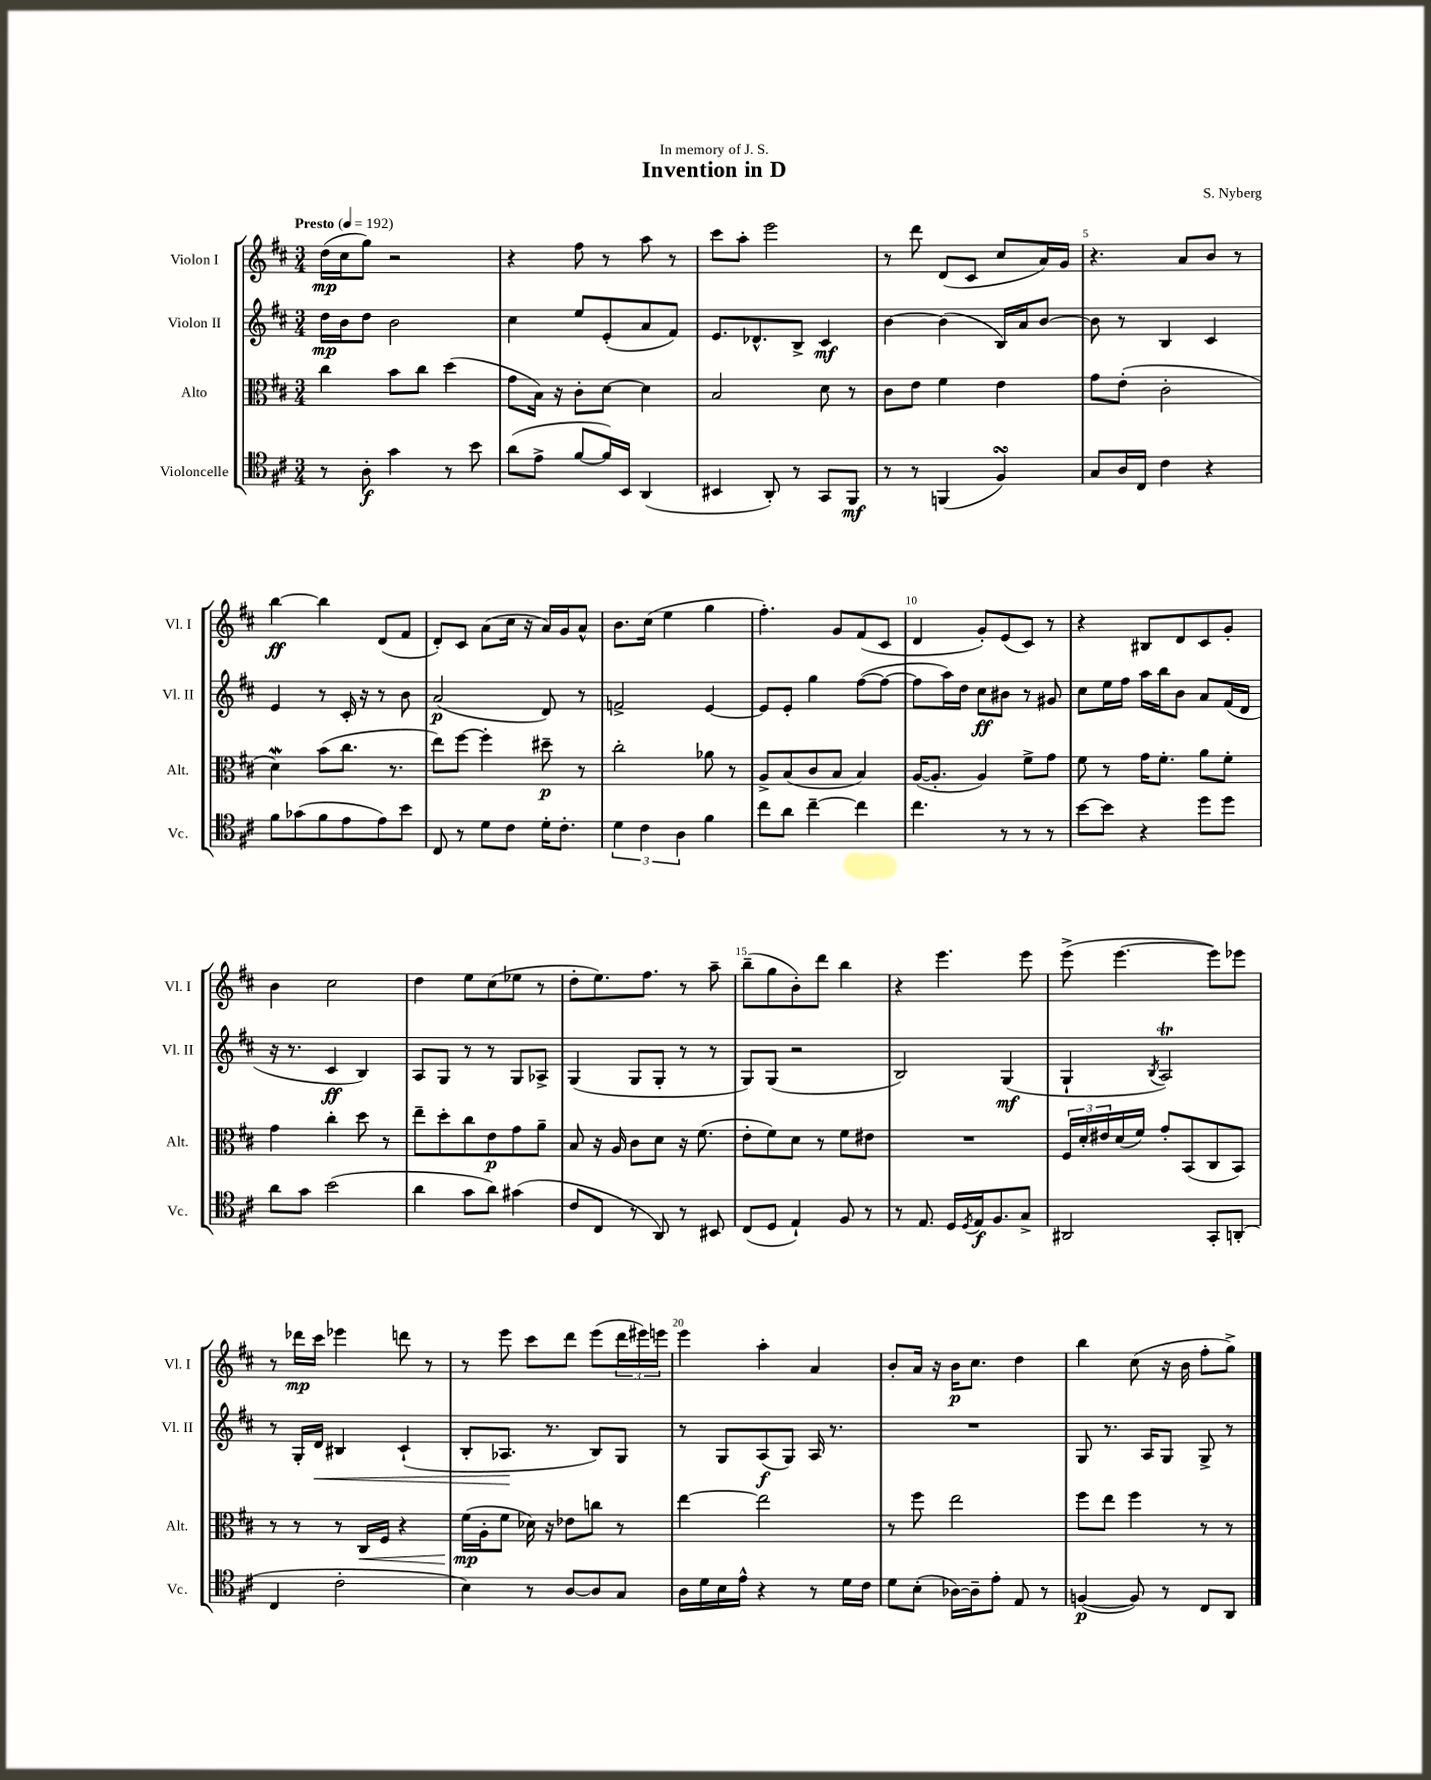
\header { title = "Invention in D" composer = "S. Nyberg" dedication = "In memory of J. S." }
<<
\new StaffGroup <<
\new Staff = "s0" \with { instrumentName = "Violon I" shortInstrumentName = "Vl. I" } {
    \clef treble \key d \major \numericTimeSignature \time 3/4 \tempo "Presto" 4 = 192
    d''16\mp( cis''16 g''8) r2 |
    r4 fis''8 r8 a''8 r8 |
    cis'''8 a''8-. e'''2 |
    r8 d'''8 d'8( cis'8 cis''8 a'16) g'16 |
    r4. a'8 b'8 r8 |
    b''4~\ff b''4 d'8( fis'8 |
    d'8-.) cis'8 a'8( cis''16 r16 a'16) g'16 a'8-^ |
    b'8. cis''16( e''4 g''4 |
    fis''4.-.) g'8 fis'8( cis'8 |
    d'4 g'8-.) e'8( cis'8) r8 |
    r4 bis8 d'8 cis'8 g'8-. |
    b'4 cis''2 |
    d''4 e''8 cis''8( ees''8 r8 |
    d''8-. e''8.) fis''8. r8 a''8-- |
    b''8--( g''8 b'8-.) d'''8 b''4 |
    r4 e'''4. e'''8 |
    e'''8->( e'''4.~ e'''8) ees'''8 |
    r8 des'''16\mp cis'''16 ees'''4 d'''8 r8 |
    r8 e'''8 cis'''8 d'''8 e'''8( \tuplet 3/2 { d'''16 eis'''16) e'''16 } |
    e'''4 a''4-. a'4 |
    b'8-. a'16 r16 b'16\p cis''8. d''4 |
    b''4 cis''8( r16 b'16 fis''8-. g''8->) \bar "|." |
}
\new Staff = "s1" \with { instrumentName = "Violon II" shortInstrumentName = "Vl. II" } {
    \clef treble \key d \major \numericTimeSignature \time 3/4
    d''16\mp b'16 d''8 b'2 |
    cis''4 e''8 e'8-.( a'8 fis'8) |
    e'8. des'8.-^ b8-> cis'4\mf |
    b'4~ b'4( b16) a'16 b'8~ |
    b'8 r8 b4 cis'4 |
    e'4 r8 cis'16-. r16 r8 b'8 |
    a'2\p( d'8) r8 |
    f'2-> e'4~ |
    e'8 e'8-. g''4 fis''8~( fis''8~ |
    fis''8 a''16) d''16 cis''8\ff bis'8 r8 gis'8 |
    cis''8 e''16 fis''16 a''16 b''16 b'8 a'8 fis'16( d'16 |
    r16 r8. cis'4\ff b4) |
    a8 g8 r8 r8 g8 aes8-> |
    g4( g8 g8-. r8 r8 |
    g8) g8( r2 |
    b2) g4\mf( |
    g4-! \acciaccatura { b8 } a2\trill) |
    r8 g16-. d'16\< bis4 cis'4-!( |
    b8-. aes8.\! r8. b8) g8 |
    r8 g8 a8\f( g8) a16 r8. |
    R2. |
    g8 r8. a16 g8 g8-> r8 \bar "|." |
}
\new Staff = "s2" \with { instrumentName = "Alto" shortInstrumentName = "Alt." } {
    \clef alto \key d \major \numericTimeSignature \time 3/4
    cis''4 b'8 cis''8 d''4( |
    g'8 b16) r16 cis'8-. d'8~ d'4 |
    b2 d'8 r8 |
    cis'8 e'8 fis'4 e'4 |
    g'8 e'8-.( cis'2-. |
    d'4\mordent) b'8( cis''8. r8. |
    e''8) fis''8~ fis''4-. dis''8--\p r8 |
    cis''2-. aes'8 r8 |
    a8-> b8( cis'8 b8 b4) |
    a16~( a8.-. a4) fis'8-> g'8 |
    fis'8 r8 g'16 fis'8.-. a'8 fis'8-. |
    g'4 cis''4-. d''8 r8 |
    e''8-- d''8-. cis''8 e'8\p g'8 a'8-- |
    b8 r16 a16 cis'8 d'8 r16 fis'8.( |
    e'8-. fis'8) d'8 r8 fis'8 eis'8 |
    R2. |
    \tuplet 3/2 { fis16 d'16-. eis'16 } d'16( fis'16) g'8-. b,8( cis8 b,8) |
    r8 r8 r8 cis16\< fis16 r4 |
    fis'16\mp\!( a16-. fis'8 des'16) r16 ees'8 c''8 r8 |
    e''4~ e''2 |
    r8 fis''8 e''2 |
    fis''8 e''8 fis''4 r8 r8 \bar "|." |
}
\new Staff = "s3" \with { instrumentName = "Violoncelle" shortInstrumentName = "Vc." } {
    \clef tenor \key d \major \numericTimeSignature \time 3/4
    r8 a8-.\f g'4 r8 b'8 |
    a'8( e'8-> fis'8~ fis'16) b,16 a,4( |
    bis,4 a,8-.) r8 g,8 fis,8\mf |
    r8 r8 f,4( fis4\turn) |
    g8 a16 cis16 cis'4 r4 |
    fis'8 ges'8( fis'8 e'8 e'8) b'8 |
    cis8 r8 d'8 cis'8 d'16-. cis'8.-. |
    \tuplet 3/2 { d'4 cis'4 a4 } fis'4 |
    cis''8 a'8 cis''4~-- cis''4 |
    cis''4. r8 r8 r8 |
    b'8~ b'8 r4 d''8 d''8 |
    a'8 g'8 b'2( |
    a'4 g'8 a'8) gis'4( |
    cis'8 cis8 r8 a,8) r8 bis,8 |
    cis8( d8 e4-!) fis8 r8 |
    r8 e8. d16 \acciaccatura { d8 } e16\f fis8. g8-> |
    ais,2 g,8-. a,8-.( |
    cis4 cis'2-. |
    b4) r8 a8~ a8 g8 |
    a16 d'16 b16 e'16-^ r4 r8 d'16 cis'16 |
    d'8 b8-.( aes16~) aes16-- e'8-. e8 r8 |
    f4~\p( f8) r8 cis8 a,8 \bar "|." |
}
>>
>>
\layout { \context { \Score \override BarNumber.break-visibility = ##(#f #t #t) barNumberVisibility = #(every-nth-bar-number-visible 5) } }
